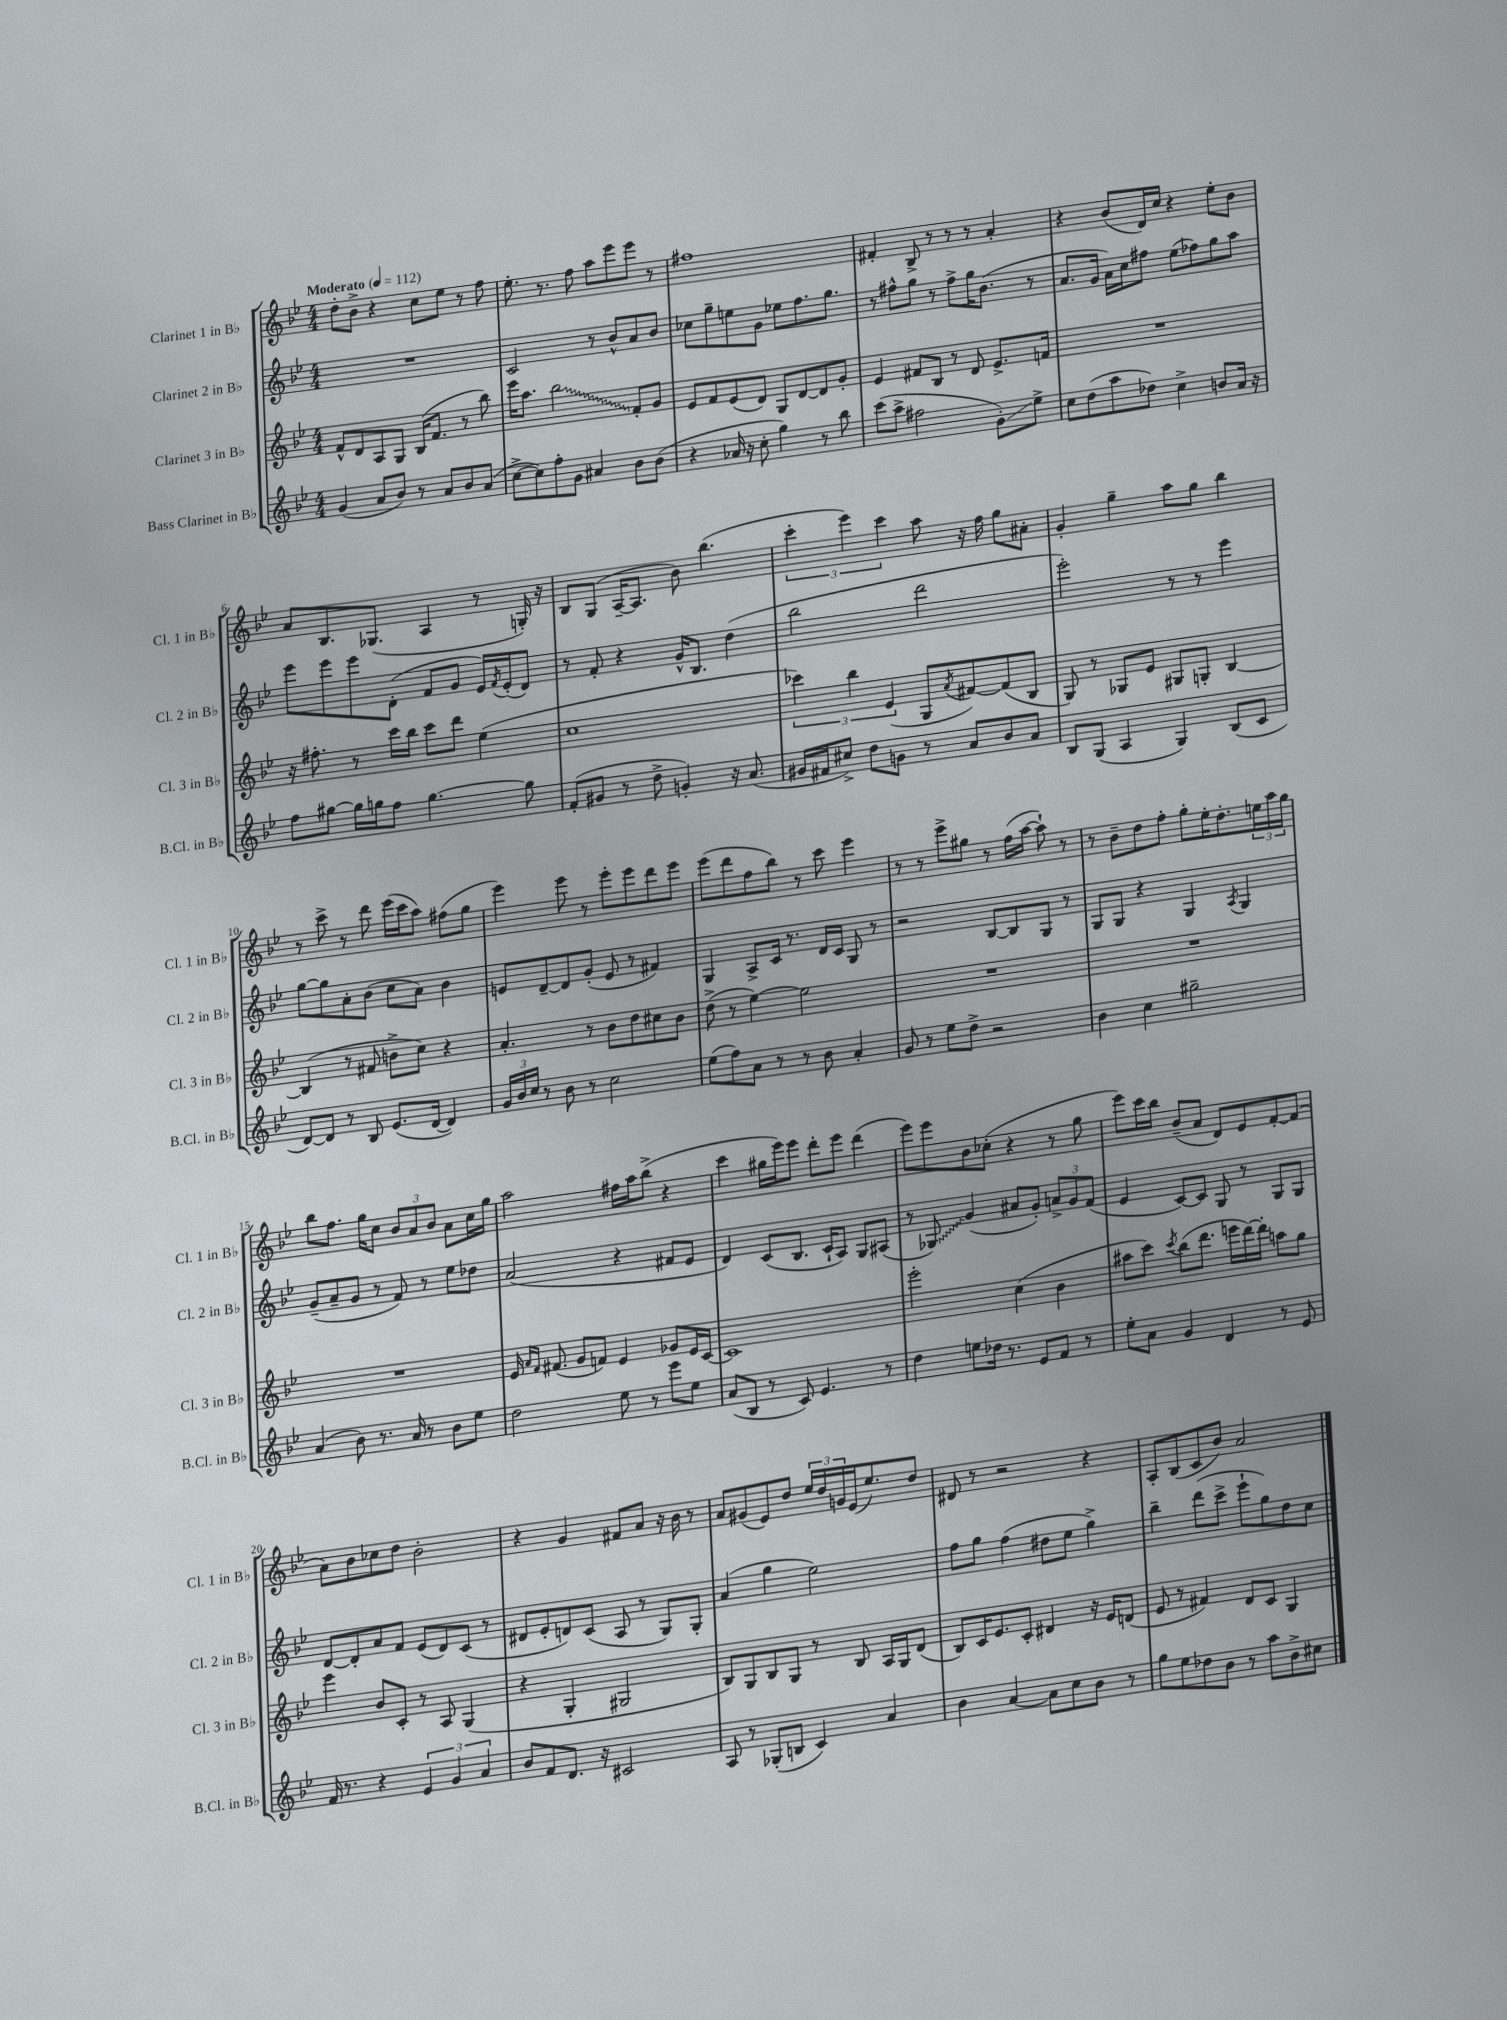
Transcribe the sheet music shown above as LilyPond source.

<<
\new StaffGroup <<
\new Staff = "s0" \with { instrumentName = "Clarinet 1 in Bb" shortInstrumentName = "Cl. 1 in Bb" } {
    \clef treble \key bes \major \numericTimeSignature \time 4/4 \tempo "Moderato" 4 = 112
    d''8-. bes'8-> r4 c''8 ees''8 r8 f''8 |
    ees''8.-. r8. f''8 a''8 ees'''8 ees'''8 r8 |
    fis''1 |
    fis'4-. bes8-> r8 r8 r8 a'4-. |
    r4 bes'8( d'16) c''16 r4 ees''8-. bes'8 |
    a'8 bes8. ges8.( a4 r8 g16-.) r16 |
    bes8 g8( a16~-- a8. bes'8) bes''4.( |
    \tuplet 3/2 { c'''4-. ees'''4) c'''4 } a''8 r16 f''16 g''8 ais'8-. |
    g'4-. g''4-- a''8 g''8 bes''4 |
    r8 c'''8-> r8 d'''8 ees'''16( c'''16 a''8) fis''8( g''8 |
    ees'''4) ees'''8 r8 ees'''8-. ees'''8 d'''8 ees'''8 |
    ees'''8( d'''8 f''8 bes''8) r8 c'''8 ees'''4 |
    r8 r8 ees'''8-> gis''8 r8 f''16( a''16~ a''8-!) r8 |
    r8 bes'8-- d''8 f''8-. g''8-. ees''16-. d''8.-. \tuplet 3/2 { e''16 a''16 g''16 } |
    bes''8 f''8. g''16 c''8 \tuplet 3/2 { bes'8 a'8 bes'8 } a'8 c''16 g''16 |
    a''2 fis''16 a''16 bes''8->( r4 |
    c'''4 gis''16 ees'''16) ees'''8 d'''8-. ees'''8 d'''4( |
    ees'''8) ees'''8 bes'8 ces''8-.( r4 r8 g''8 |
    ees'''8) c'''16 bes''16 bes'8--( a'8 d'8) ees'8 f'8~-. f'8( |
    a'8) bes'8 ces''8 d''8 bes'2-. |
    r4 g'4 fis'8 a'8 r16 bes'16 r8 |
    a'8 gis'8( ees'8) d''8 \tuplet 3/2 { ees''16 d''16 g'16 } ees'16( ees''8.) d''8 |
    dis'8 r8 r2 r4 |
    a8-. bes8( c'8 bes'8) a'2 \bar "|." |
}
\new Staff = "s1" \with { instrumentName = "Clarinet 2 in Bb" shortInstrumentName = "Cl. 2 in Bb" } {
    \clef treble \key bes \major \numericTimeSignature \time 4/4
    R1 |
    c'2 r8 bes'8-^ a'8 bes'8 |
    ces''8 g''8-- e''8 g'8 ees''8 f''8. g''8. |
    r8 fis''8-^ g''8 r8 fis''8-> g''16 bes'8.( r8 |
    a'8. g'16 a'16) c''16 fis''8 ees''8( fes''8) g''8 a''8 |
    ees'''8 ees'''8 ees'''8 d'8-.( f'8 g'8 ees'16) \acciaccatura { f'8 } ees'16-.( d'8) |
    r8 f'8-. r4 g'16-^ bes8. d''4( |
    bes''2 d'''2 |
    ees'''2-.) r8 r8 ees'''4 |
    g''8~ g''8 a'8-. bes'8( c''8 a'8) bes'4 |
    e'8 d'8~-- d'8 g'8-.( e'8 r8 fis'4) |
    g4 a8-> c'16 r8. d'16 c'16 g8 r8 |
    r2 bes8~ bes8 g8 r8 |
    g8 g8 r4 g4 \acciaccatura { a8 } g4 |
    g'8--( a'8-- g'8 r8 f'8) r8 ees''8 des''8 |
    a'2( r4 fis'8 ees'8 |
    d'4) c'8( bes8. c'16-! a8) g8 ais8( |
    r8 \once \override Glissando.style = #'zigzag ges8\glissando) g'4( ais'8 g'8-.) \tuplet 3/2 { a'8-> g'8 f'8( } |
    ees'4 c'8~) c'8 g8 r8 g8 g8 |
    d'8~ d'8-. a'8 f'8 ees'8( d'8) c'8( r8 |
    dis'8 ees'8-. d'8) c'8( a8 r8 g8) g8-. |
    a'4( g''4 ees''2) |
    f''8 g''8 f''4( dis''8 ees''8 g''4->) |
    bes''4-- d'''8( c'''8-> ees'''8-! g''8) d''8 c''8 \bar "|." |
}
\new Staff = "s2" \with { instrumentName = "Clarinet 3 in Bb" shortInstrumentName = "Cl. 3 in Bb" } {
    \clef treble \key bes \major \numericTimeSignature \time 4/4
    f'8-^ d'8 a8 g8 bes16( f'8. r8 bes''8) |
    ees'''16 a''8. \once \override Glissando.style = #'zigzag bes''2\glissando f'8-. g'8 |
    ees'8 f'8 ees'8( d'8) g8 d'8~ d'8 g'8-. |
    ees'4 fis'8 bes8 r8 d'8 ees'8.-> f'16 |
    R1 |
    r16 fis''8.-. r8 c'''16 bes''16 c'''8 d'''8 ees''4( |
    c''1 |
    \tuplet 3/2 { ces'''4) bes''4 ees'4( } g8 \acciaccatura { a'8 } fis'8~) fis'8( bes8 |
    g8) r8 ges8 ees'8 gis8 g8-. bes4~ |
    bes4( r8 fis'8 b'8-> c''8) r4 |
    a'4.-. r8 bes'8 d''8 cis''8 bes'8 |
    d''8->( r8 ees''4~) ees''2 |
    R1 |
    R1 |
    R1 |
    ees'16 \grace { a'16 f'16 } fis'8.( g'8 f'8) ees'4 ges'8 ees'16 c'16~ |
    c'1 |
    ees'''2-. c''4( bes'4 |
    ais''8 c'''8) \acciaccatura { c'''8 } bes''8( d'''8. e'''16 d'''16~) d'''16-. a''8 g''8 |
    ees'''4 bes'8 c'8-. r8 a8 g4( |
    r4 g4-. gis2 |
    bes8) g8 bes8 g8 r8 bes8 a16 g16 d'8( |
    bes8) c'16 ees'8. c'8-. dis'4 r16 ees'16 d'8( |
    ees'8 r8 fis'4) d'8 c'8 g4 \bar "|." |
}
\new Staff = "s3" \with { instrumentName = "Bass Clarinet in Bb" shortInstrumentName = "B.Cl. in Bb" } {
    \clef treble \key bes \major \numericTimeSignature \time 4/4
    g'4( a'8 bes'8) r8 a'8 bes'8 a'8( |
    c''8~-> c''8) f''8-. g'8 ais'4 bes'8 bes'8( |
    r4 aes'16 r16 c''8-. g''4) r8 bes''8 |
    c'''8( a''8-> fis''2 g'8-.\glissando) ees''8-> |
    c''8 d''8( a''8 des''8) c''4-> b'8 a'16 r16 |
    f''8 gis''8~ gis''16 g''16 f''8 g''4.~ g''8 |
    f'8-.( gis'8 r8 d''8-> g'4-.) r16 a'8.( |
    gis'16 fis'16 cis''8->) d''8 g'8 r8 a'8 bes'8 a'8 |
    bes8 g8( a4 g4) bes8( c'8 |
    d'8~) d'8 r8 bes8 ees'8.( d'16~ d'4) |
    \tuplet 3/2 { g'16 bes'16 c''16 } r8 bes'8 r8 c''2 |
    ees''8( f''8) a'8 r8 r8 bes'8 a'4-. |
    g'8 r8 ees''8 d''8-> r2 |
    bes'4 c''4 gis''2-- |
    a'4( bes'8) r8. a'16 r8 bes'8 ees''8 |
    d''2 ees''8 r8 ees'''8 ees''8 |
    a'8( bes8 r8 c'8) ees'4. r8 |
    d''4 e''8 des''16 r8. ees'8 f'8 r8 |
    ees''8-. a'8 g'4 d'4 r8 ees'8 |
    f'16 r8. r4 \tuplet 3/2 { ees'4 g'4 a'4 } |
    bes'8 f'8 d'8. r16 cis'2 |
    a8 r8 ges8-.( b8 c'4) a'4 |
    bes'4 a'4~ a'8 c''8 bes'8 r8 |
    g''8 ees''8 des''8 bes'8 r8 a''8 bes'8-> cis''8 \bar "|." |
}
>>
>>
